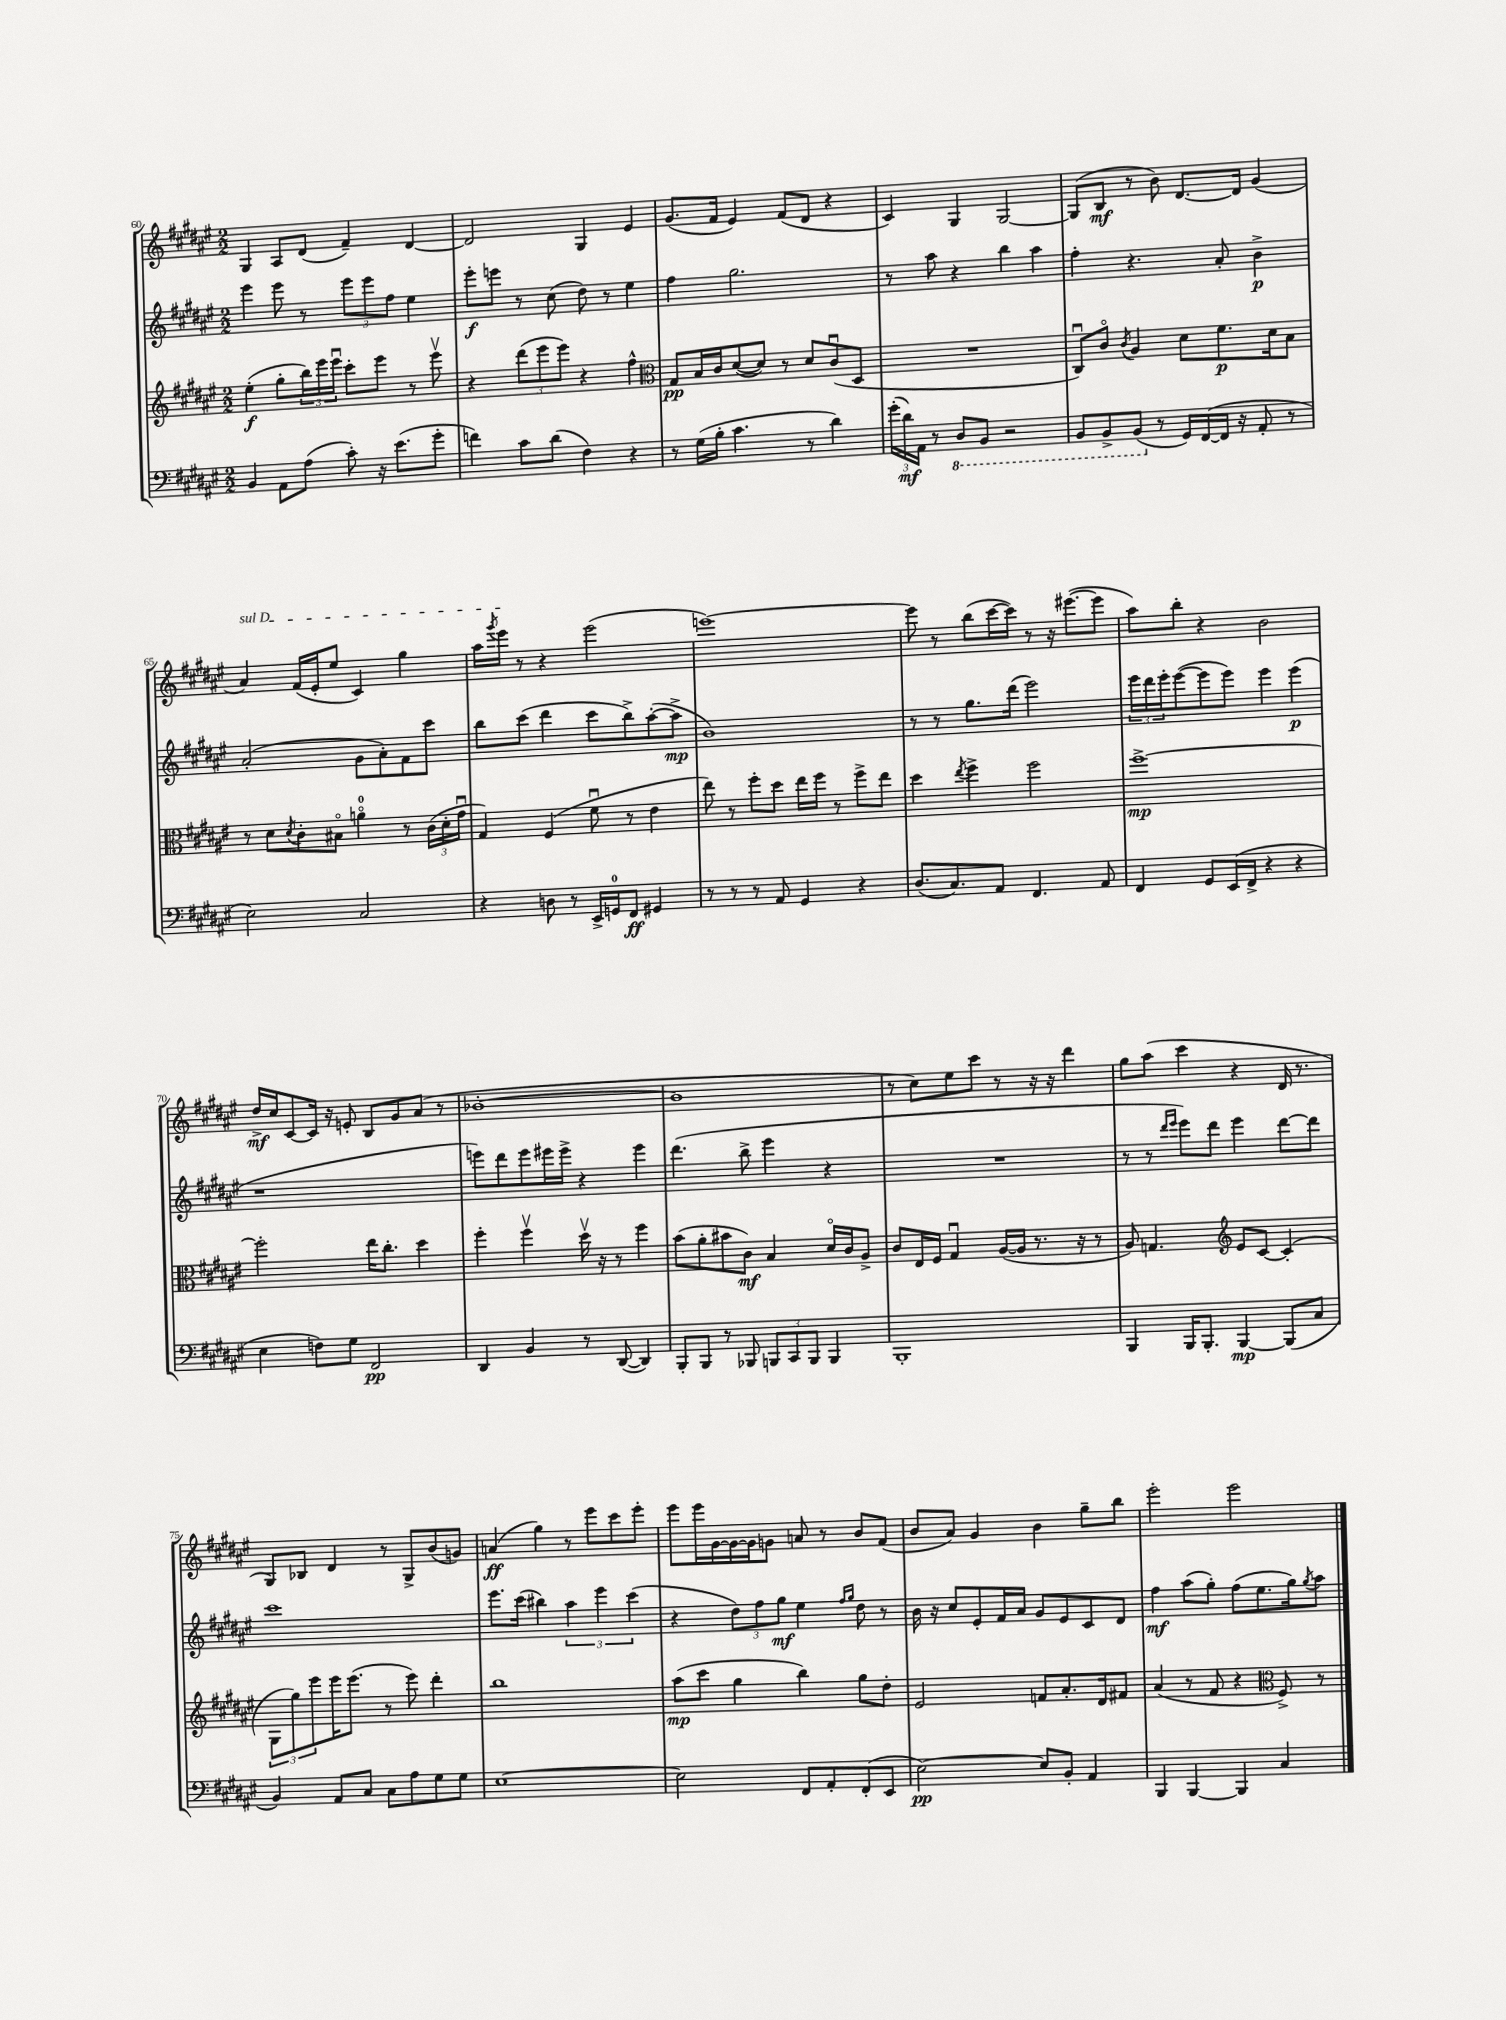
<<
\new StaffGroup <<
\new Staff = "s0" {
    \clef treble \key fis \major \numericTimeSignature \time 2/2
    gis4 ais8 dis'8( fis'4--) dis'4~ |
    dis'2 gis4 eis'4 |
    gis'8.( fis'16 eis'4) fis'8( dis'8 r4 |
    cis'4) gis4 gis2~ |
    gis8( b8\mf r8 b'8) dis'8.~ dis'16 gis'4( |
    \once \override TextSpanner.bound-details.left.text = \markup { \italic "sul D" } ais'4\startTextSpan) fis'16( eis'16-. eis''8 cis'4) gis''4 |
    ais''16 \acciaccatura { gis'''8 } eis'''16\stopTextSpan r8 r4 eis'''2( |
    e'''1~) |
    e'''8 r8 b''8( cis'''16~ cis'''16) r8 r16 eis'''8.~( eis'''8 |
    ais''8) b''8-. r4 b'2 |
    dis''16->\mf cis''16 cis'8~ cis'16 r16 e'8-. b8 gis'8 ais'8( r8 |
    bes'1~-. |
    bes'1 |
    r8 cis''8) eis''8 cis'''8 r8 r16 r16 dis'''4 |
    gis''8 ais''8( cis'''4 r4 dis'16 r8. |
    gis8) bes8 dis'4 r8 gis8-> b'8( g'8) |
    a'4\ff( gis''4) r8 eis'''8 cis'''8 eis'''8-. |
    eis'''8 eis'''16 gis'16~ gis'16~ gis'16 g'8 a'8 r8 b'8 fis'8( |
    b'8 ais'8) gis'4 b'4 gis''8-- b''8 |
    eis'''2-. eis'''2 \bar "|." |
}
\new Staff = "s1" {
    \clef treble \key fis \major \numericTimeSignature \time 2/2
    eis'''4 eis'''8 r8 \tuplet 3/2 { eis'''8 eis'''8 fis''8 } eis''4 |
    eis'''8-.\f e'''8 r8 cis''8( dis''8) r8 eis''4 |
    fis''4 gis''2. |
    r8 ais''8 r4 b''4 ais''4 |
    fis''4-. r4. ais'8-. b'4->\p |
    ais'2-.( gis'8 ais'8-.) fis'8 cis'''8 |
    b''8 cis'''8( dis'''4 cis'''8 b''8->) ais''8~-.( ais''8->\mp |
    b'1) |
    r8 r8 gis''8. dis'''16( eis'''2) |
    \tuplet 3/2 { eis'''16 dis'''16 eis'''16-. } eis'''8~( eis'''8 eis'''8) eis'''4 eis'''4\p( |
    r1 |
    e'''8) dis'''8 e'''8 eis'''16 eis'''16-> r4 eis'''4 |
    dis'''4.( b''8-> eis'''4 r4 |
    R1 |
    r8 r8 \grace { dis'''16 eis'''16 } eis'''8) dis'''8 eis'''4 dis'''8~ dis'''8 |
    cis'''1 |
    eis'''8. cis'''16( bis''4) \tuplet 3/2 { ais''4 eis'''4 cis'''4( } |
    r4 \tuplet 3/2 { dis''8) fis''8 gis''8\mf } eis''4 \grace { fis''16 gis''16 } dis''8 r8 |
    b'16 r16 cis''8 eis'8-. fis'16 ais'16 gis'8 eis'8 cis'8 dis'8 |
    fis''4\mf ais''8( gis''8-.) fis''8( eis''8. gis''16) \acciaccatura { gis''8 } ais''8 \bar "|." |
}
\new Staff = "s2" {
    \clef treble \key fis \major \numericTimeSignature \time 2/2
    eis''4-.\f( gis''8-. \tuplet 3/2 { b''16) eis'''16 eis'''16\downbow } cis'''8-. eis'''8 r8 eis'''8\upbow |
    r4 \tuplet 3/2 { dis'''8( eis'''8 eis'''8) } r4 fis''4-^ |
    \clef alto gis8\pp b16 cis'16 dis'8~( dis'8) r8 dis'8 cis'8\downbow( dis8 |
    R1 |
    cis8\downbow) cis'8\flageolet \acciaccatura { cis'8 } ais4 dis'8 fis'8.\p dis'16 b8 |
    r8 dis'8 \acciaccatura { dis'8 } cis'8-. bis8\flageolet a'4-0\flageolet r8 \tuplet 3/2 { cis'16( dis'16-. gis'16\downbow } |
    gis4) fis4( fis'8\downbow r8 eis'4 |
    eis''8) r8 fis''8-. dis''8 eis''16 fis''16 r8 fis''8-> eis''8 |
    dis''4 \acciaccatura { eis''8 } fis''4-> fis''2 |
    fis''1~->\mp |
    fis''2-. eis''16 cis''8.-. dis''4 |
    fis''4-. fis''4\upbow dis''16\upbow r16 r8 fis''4 |
    b'8( ais'8-. bis'8 cis'8\mf) b4 dis'16\flageolet cis'16 ais8-> |
    cis'8 eis16 fis16 gis4\downbow ais16~( ais16 r8. r16 r8 |
    ais8) g4. \clef treble eis'8 cis'8~ cis'4-.( |
    \tuplet 3/2 { gis8 gis''8) eis'''8 } eis'''16 eis'''8.( r8 eis'''8) dis'''4-. |
    b''1 |
    ais''8\mp( cis'''8 gis''4 b''4) gis''8 dis''8-. |
    eis'2 f'8 ais'8.-. dis'16 fis'8 |
    ais'4( r8 fis'8 r4 \clef alto fis8->) r8 \bar "|." |
}
\new Staff = "s3" {
    \clef bass \key fis \major \numericTimeSignature \time 2/2
    b,4 ais,8 ais8( cis'8-.) r16 eis'8.( gis'8-. |
    f'4) cis'8 dis'8( fis4) r4 |
    r8 gis16( b16-. cis'4. r8 dis'4) |
    \tuplet 3/2 { gis'16-.( dis'16\mf) ais,16 } r8 \ottava #-1 dis,8 b,,8 r2 |
    b,,8 b,,8-> b,,8( \ottava #0 r8 gis,16) fis,16~( fis,16 r16 ais,8-. r8 |
    eis2) cis2 |
    r4 d8 r8 eis,16-> g,16-0 fis,8\ff gis,4 |
    r8 r8 r8 ais,8 gis,4 r4 |
    dis8.( cis8.) ais,8 fis,4. ais,8 |
    fis,4 gis,8 eis,16( fis,16-> r4 r4 |
    eis4 f8) gis8 fis,2\pp |
    dis,4 b,4 r8 dis,8~( dis,4) |
    b,,8-. b,,8 r8 bes,,8 \tuplet 3/2 { b,,8 cis,8 b,,8 } b,,4 |
    b,,1-. |
    b,,4 b,,16 b,,8.-. b,,4~\mp b,,8( cis8 |
    b,4) ais,8 cis8 cis8 ais8 gis8 gis8 |
    eis1~ |
    eis2 fis,8 ais,8-. fis,8-.( eis,8 |
    eis2~\pp) eis8 b,8-. ais,4 |
    b,,4 b,,4~ b,,4 cis4 \bar "|." |
}
>>
>>
\layout { \context { \Score currentBarNumber = #60 } }
